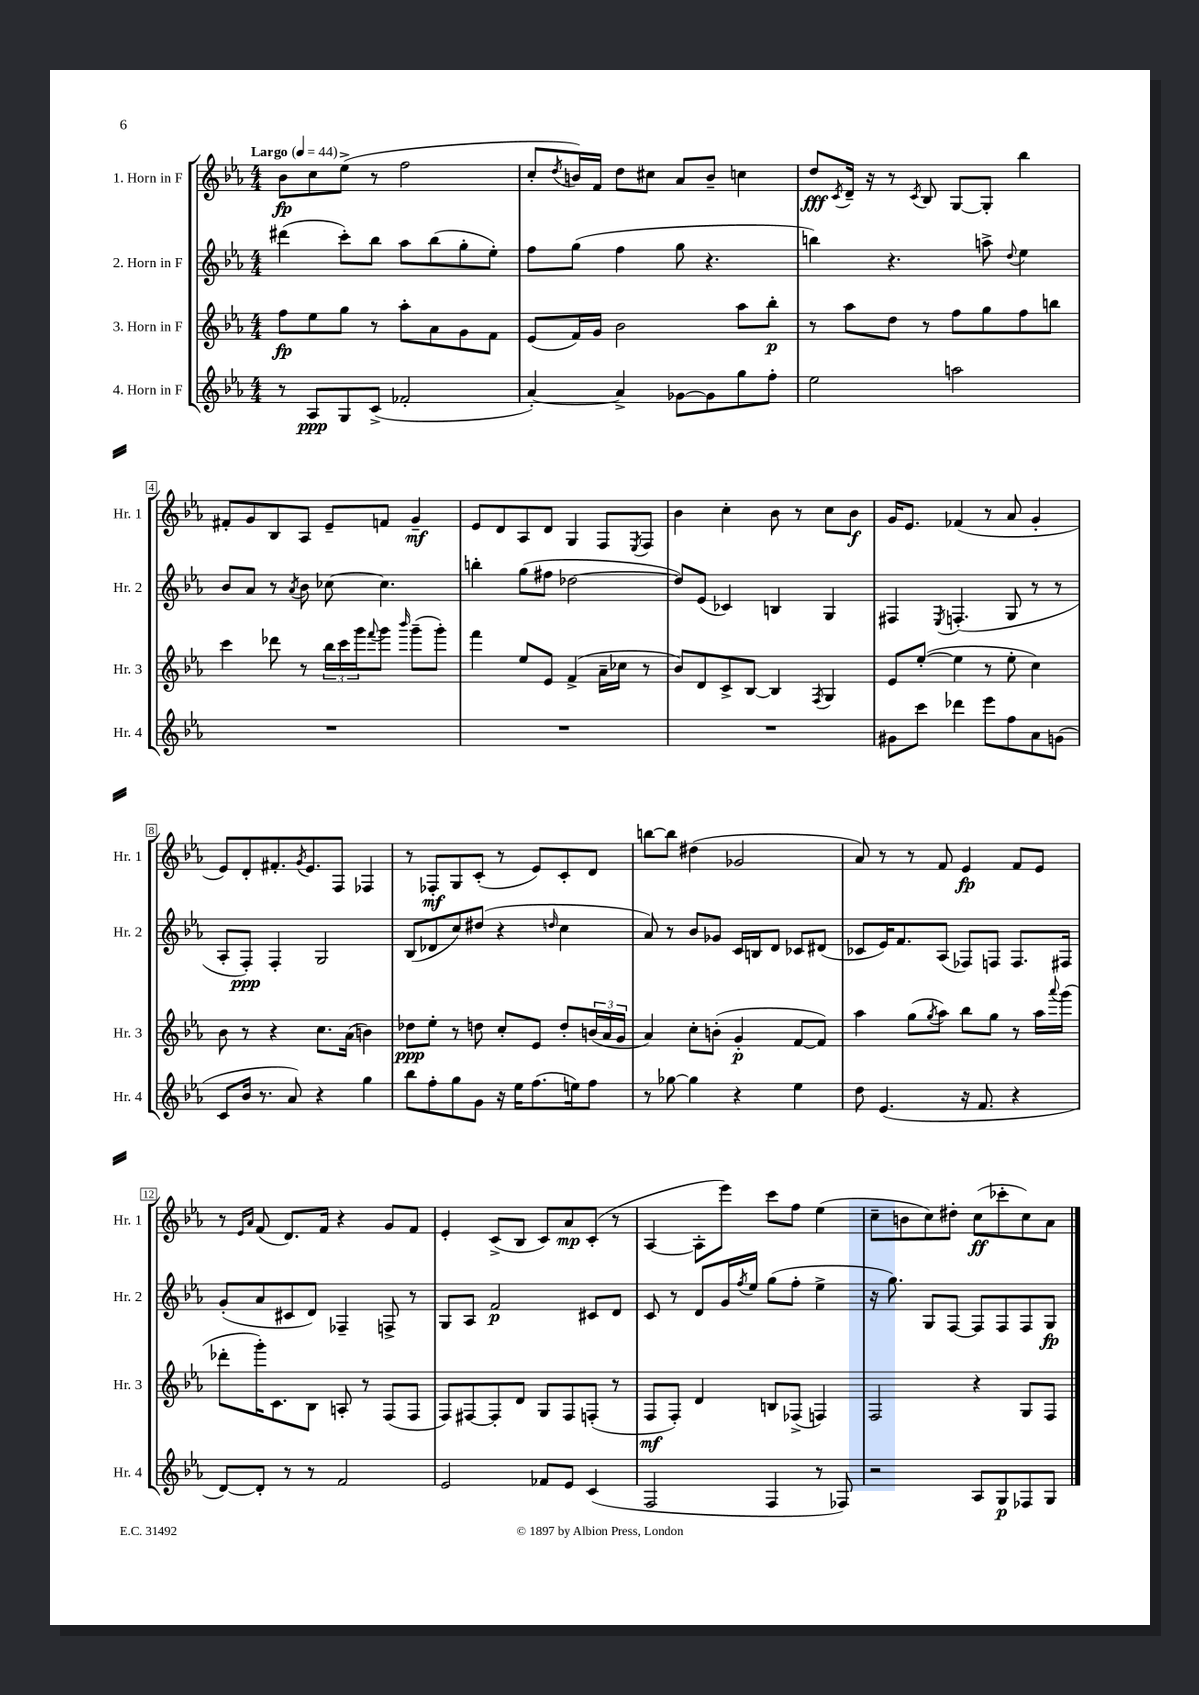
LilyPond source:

<<
\new StaffGroup <<
\new Staff = "s0" \with { instrumentName = "1. Horn in F" shortInstrumentName = "Hr. 1" } {
    \clef treble \key ees \major \numericTimeSignature \time 4/4 \tempo "Largo" 4 = 44
    bes'8\fp c''8 ees''8->( r8 f''2 |
    c''8-. \acciaccatura { d''8 } b'16) f'16 d''8 cis''8 aes'8 b'8-- c''4 |
    d''8\fff \acciaccatura { c'8 } d'16-- r16 r8 \acciaccatura { c'8 } bes8 g8~ g8-. bes''4 |
    fis'8-. g'8 bes8 aes8 ees'8-- f'8 g'4--\mf |
    ees'8 d'8 aes8 d'8 g4 f8 \acciaccatura { ees8 } f8 |
    bes'4 c''4-. bes'8 r8 c''8 bes'8\f |
    g'16 ees'8. fes'4( r8 aes'8 g'4-. |
    ees'8) d'8-. fis'8.-. \acciaccatura { g'8 } ees'8. f8 fes4 |
    r8 fes8-.\mf g8 c'8-.( r8 ees'8) c'8-. d'8 |
    b''8~ b''8 dis''4( ges'2 |
    aes'8) r8 r8 f'8 ees'4\fp f'8 ees'8 |
    r8 \grace { ees'16 aes'16 } f'8( d'8.) f'16 r4 g'8 f'8 |
    ees'4-. c'8->( bes8 c'8) aes'8\mp c'8-.( r8 |
    aes4~ aes8-. ees'''8) c'''8 f''8 ees''4( |
    c''8-- b'8 c''8) dis''8-. c''8\ff( ces'''8-. c''8) aes'8 \bar "|." |
}
\new Staff = "s1" \with { instrumentName = "2. Horn in F" shortInstrumentName = "Hr. 2" } {
    \clef treble \key ees \major \numericTimeSignature \time 4/4
    dis'''4( c'''8-.) bes''8 aes''8 bes''8( g''8-. ees''8-.) |
    f''8 g''8( f''4 g''8 r4. |
    b''4) r4. a''8-> \appoggiatura { d''8 } ees''4 |
    bes'8 aes'8 r8 \acciaccatura { aes'8 } bes'8 ces''8~ ces''4. |
    b''4-. g''8( fis''8 des''2~ |
    des''8) ees'8( ces'4) b4 g4 |
    fis4 \acciaccatura { ees8 } f4.-.( g8 r8 r8 |
    aes8-. f8-.\ppp) f4-. g2 |
    bes8( des'8 c''8) dis''8( r4 \grace { d''16 } c''4 |
    aes'8) r8 bes'8 ges'8 c'16 b16 d'8 ces'8 dis'8( |
    ces'8 ees'16) f'8. aes8( fes8) f8 f8. fis16 |
    g'8-.( aes'8 cis'8 d'8) fes4-- f8-> r8 |
    g8 aes8 f'2\p cis'8 d'8 |
    c'8 r8 d'8 g'16 \acciaccatura { f''8 } ees''16 g''8( f''8-. ees''4-> |
    r16 g''8.) g8 f8~ f8 f8 f8 g8\fp \bar "|." |
}
\new Staff = "s2" \with { instrumentName = "3. Horn in F" shortInstrumentName = "Hr. 3" } {
    \clef treble \key ees \major \numericTimeSignature \time 4/4
    f''8\fp ees''8 g''8 r8 aes''8-. aes'8 g'8 f'8 |
    ees'8( f'16) g'16 bes'2 aes''8 bes''8-.\p |
    r8 aes''8 d''8 r8 f''8 g''8 f''8 b''8 |
    c'''4 des'''8 r8 \tuplet 3/2 { bes''16 c'''16 g'''16 } \appoggiatura { f'''8 } g'''8 \grace { bes'''16 } g'''8--( g'''8-.) |
    f'''4 ees''8 ees'8 f'4->( aes'16-- ces''16 r8 |
    bes'8) d'8 c'8-> bes8~ bes4 \acciaccatura { f8 } g4 |
    ees'8 ees''8~-.( ees''4 r8 ees''8-. c''4) |
    bes'8 r8 r4 c''8. aes'16( b'4) |
    des''8\ppp ees''8-. r8 d''8 c''8-. ees'8 d''8-. \tuplet 3/2 { b'16( aes'16 g'16 } |
    aes'4) c''8-. b'8-.( g'4-.\p f'8~ f'8) |
    aes''4 g''8( \acciaccatura { g''8 } aes''8) bes''8 g''8 r8 aes''16 \appoggiatura { aes'''8 } g'''16( |
    des'''8-. g'''16-.) c'8. bes8 a8-. r8 f8( f8 |
    f8) fis8~ fis8-. d'8 g8 fis8 f8-.( r8 |
    f8\mf f8-.) d'4 b8 fes8->( f4) |
    f2 r4 g8 f8 \bar "|." |
}
\new Staff = "s3" \with { instrumentName = "4. Horn in F" shortInstrumentName = "Hr. 4" } {
    \clef treble \key ees \major \numericTimeSignature \time 4/4
    r8 aes8\ppp g8 c'8->( fes'2-. |
    aes'4~-.) aes'4-> ges'8~ ges'8 g''8 f''8-. |
    ees''2 a''2 |
    R1 |
    R1 |
    R1 |
    gis'8 c'''8 des'''4 ees'''8 f''8 aes'8 g'8( |
    c'8 bes'16 r8. aes'8) r4 g''4 |
    bes''8 f''8-. g''8 g'8 r16 ees''16 f''8.( e''16) f''8 |
    r8 ges''8~ ges''4 r4 ees''4 |
    d''8 ees'4.( r16 f'8. r4 |
    d'8~) d'8-. r8 r8 f'2 |
    ees'2 fes'8 ees'8 c'4( |
    f2 f4 r8 fes8) |
    r2 aes8 g8\p fes8 g8 \bar "|." |
}
>>
>>
\layout { \context { \Score \override BarNumber.stencil = #(make-stencil-boxer 0.1 0.3 ly:text-interface::print) } }
